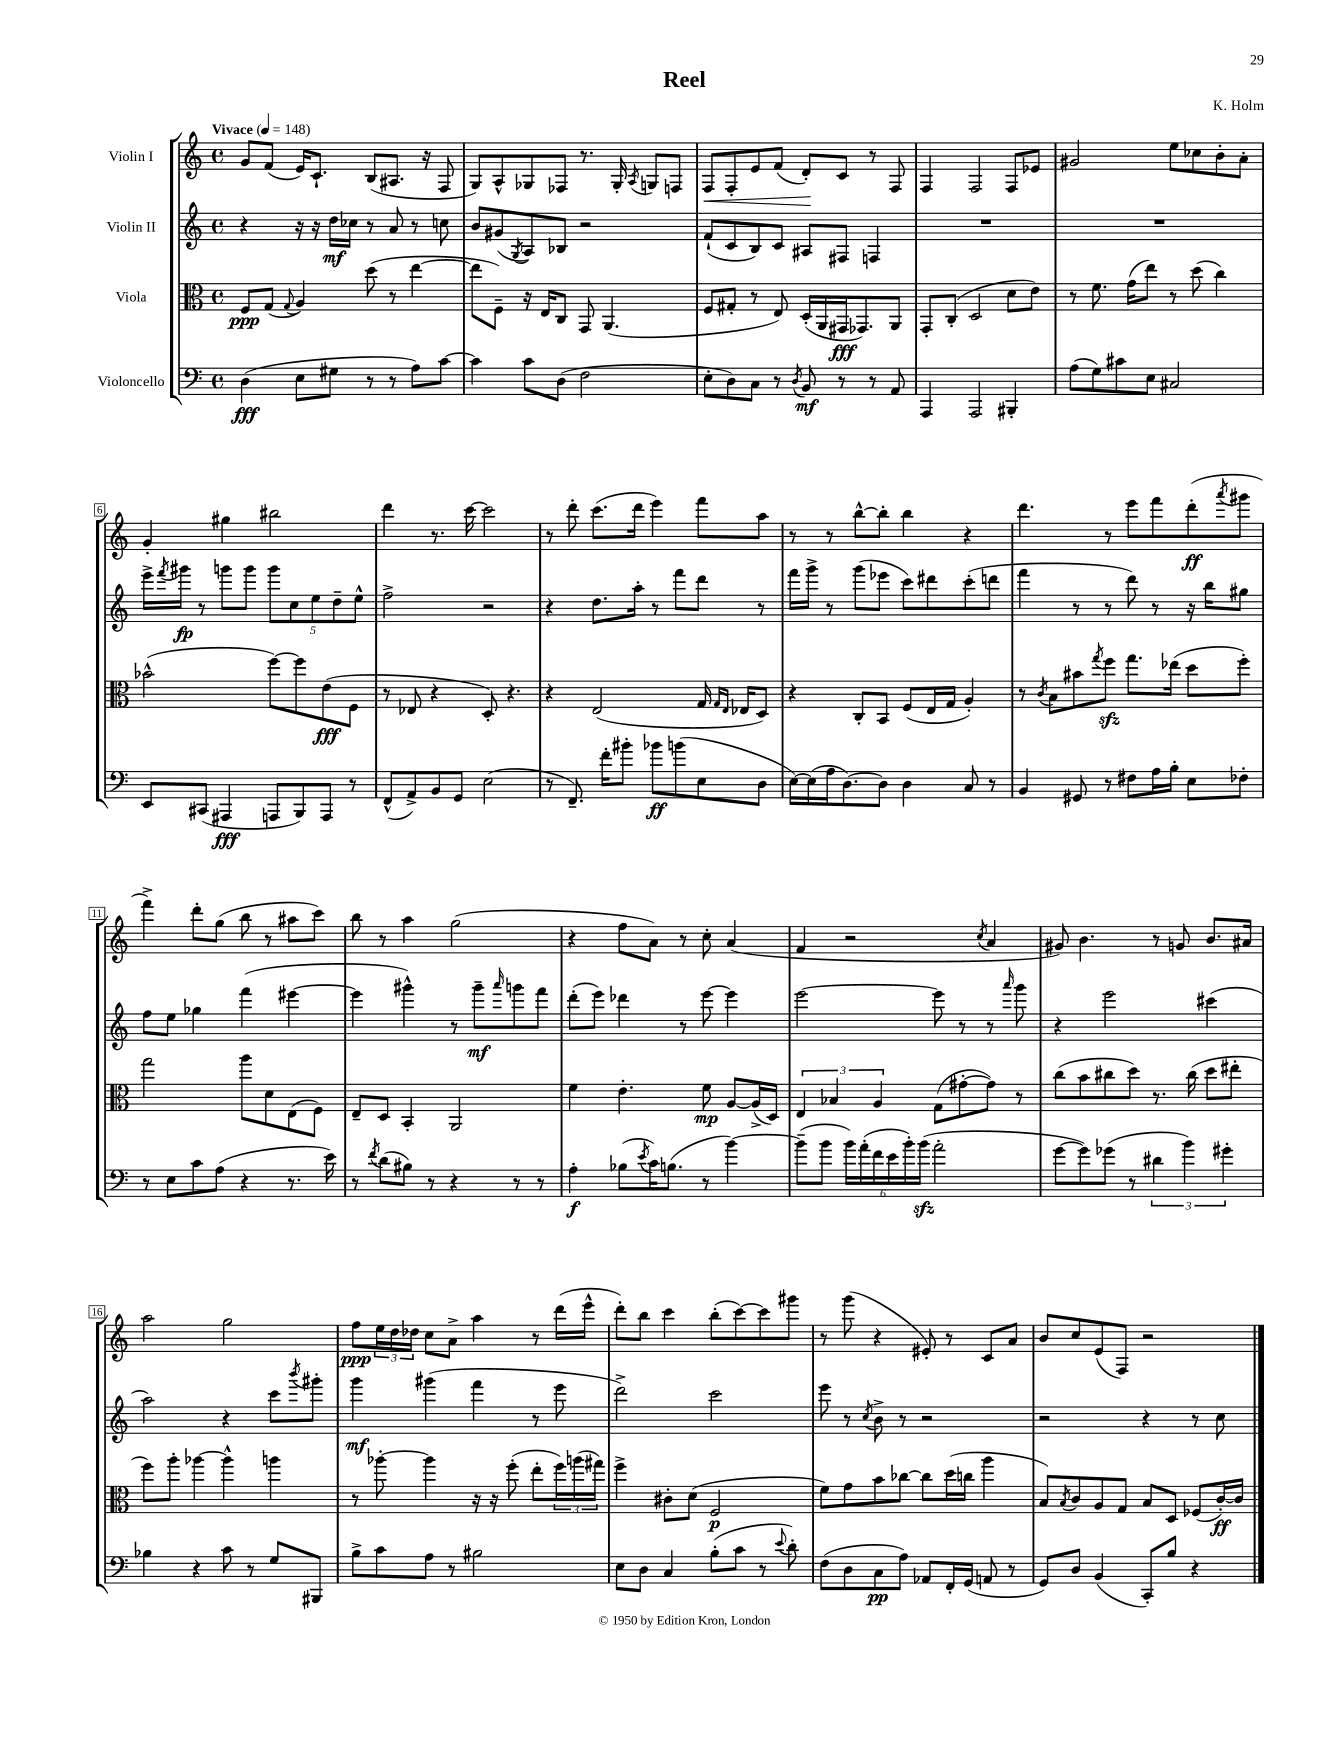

**kern	**dynam	**kern	**dynam	**kern	**dynam	**kern	**dynam
*part4	*part4	*part3	*part3	*part2	*part2	*part1	*part1
*staff4	*staff4	*staff3	*staff3	*staff2	*staff2	*staff1	*staff1
*I"Violoncello	*	*I"Viola	*	*I"Violin II	*	*I"Violin I	*
*clefF4	*	*clefC3	*	*clefG2	*	*clefG2	*
*k[]	*	*k[]	*	*k[]	*	*k[]	*
*M4/4	*	*M4/4	*	*M4/4	*	*M4/4	*
*met(c)	*	*met(c)	*	*met(c)	*	*met(c)	*
*MM148	*	*MM148	*	*MM148	*	*MM148	*
=1	=1	=1	=1	=1	=1	=1	=1
!	!	!	!	!	!	!LO:TX:a:B:t=Vivace	!
(4D\	fff	8F/L	ppp	4r	.	8g/L	.
.	.	(8G/J	.	.	.	(8f/J	.
.	.	8qqG/	.	.	.	.	.
8E\L	.	4A/)	.	16r	.	16e/KL)	.
.	.	.	.	16r	.	8.c`/J	.
8G#X\J	.	.	.	16dd\LL	mf	.	.
.	.	.	.	16cc-X\JJ	.	.	.
8r	.	(8dd\	.	8r	.	(8B/L	.
8r	.	8r	.	8a/	.	8.A#X/J	.
8A\L)	.	[4ee\	.	8r	.	.	.
.	.	.	.	.	.	16r	.
[8c\J	.	.	.	8ccn\	.	8F/	.
=2	=2	=2	=2	=2	=2	=2	=2
4c\]	.	8ee\L]	.	8b/L	.	8G/L)	.
.	.	8F~\J)	.	(8g#X/	.	8A^^/	.
.	.	.	.	8qG/	.	.	.
8c\L	.	16r	.	8A/)	.	8G-X/	.
.	.	16E/KL	.	.	.	.	.
(8D\J	.	8C/J	.	8B-X/J	.	8F-X/J	.
2F\	.	8GG/	.	2r	.	8.r	.
.	.	(4.AA/	.	.	.	.	.
.	.	.	.	.	.	16G-'/	.
.	.	.	.	.	.	8qA/	.
.	.	.	.	.	.	8Gn/L	.
.	.	.	.	.	.	8Fn/J	.
=3	=3	=3	=3	=3	=3	=3	=3
!	!	!	!	!	!	!	!LO:HP:b
8E'\L	.	8F/L	.	(8f`/L	.	8F/L	<
8D\)	.	8G#X'/J	.	8c/	.	8F'/	.
8C\J	.	8r	.	8B/)	.	8e/	.
8r	.	8E/)	.	8c/J	.	(8f/J	.
8qD/	.	.	.	.	.	.	.
8BB/	mf	(16D'/LL	.	8A#X/L	.	8d'/L)	.
.	.	16AA/	.	.	.	.	.
8r	.	16GG#X/J	fff	8F#X/J	.	8c/J	[
.	.	8.GG-X/)	.	.	.	.	.
8r	.	.	.	4Fn/	.	8r	.
8AA/	.	8AA/J	.	.	.	8F/	.
=4	=4	=4	=4	=4	=4	=4	=4
4AAA/	.	8GG'/L	.	1r	.	4F/	.
.	.	(8C'/J	.	.	.	.	.
2AAA/	.	2D/	.	.	.	2F/	.
4BBB#X'/	.	8d\L	.	.	.	8F/L	.
.	.	8e\J)	.	.	.	8e-X/J	.
=5	=5	=5	=5	=5	=5	=5	=5
(8A\L	.	8r	.	1r	.	2g#X/	.
8G\)	.	8.f\	.	.	.	.	.
8c#X\	.	.	.	.	.	.	.
.	.	(16g\KL	.	.	.	.	.
8E\J	.	8ee\J)	.	.	.	.	.
2C#X/	.	8r	.	.	.	8ee\L	.
.	.	(8dd\	.	.	.	8cc-X\	.
.	.	4cc\)	.	.	.	8b'\	.
.	.	.	.	.	.	8a'\J	.
!!LO:LB:g=z
=6	=6	=6	=6	=6	=6	=6	=6
8EE/L	.	(2b-X^^\	.	16eee^\LL	.	4g'/	.
.	.	.	.	8qfff/	.	.	.
.	.	.	.	16ggg#X\JJ	fp	.	.
(8CC#X/J	.	.	.	8r	.	.	.
4AAA#X/	fff	.	.	8gggn\L	.	4gg#X\	.
.	.	.	.	8ggg\J	.	.	.
8AAAn/L	.	[8ff\L)	.	10ggg\L	.	2bb#X\	.
.	.	.	.	10cc\	.	.	.
8BBB/)	.	8ff\]	.	.	.	.	.
.	.	.	.	10ee\	.	.	.
8AAA/J	.	(8e\	fff	.	.	.	.
.	.	.	.	10dd~\	.	.	.
8r	.	8F\J	.	.	.	.	.
.	.	.	.	10ee^^\J	.	.	.
=7	=7	=7	=7	=7	=7	=7	=7
(8FF^^/L	.	8r	.	2ff^\	.	4ddd\	.
8AA^/)	.	8E-X/	.	.	.	.	.
8BB/	.	4r	.	.	.	8.r	.
8GG/J	.	.	.	.	.	.	.
.	.	.	.	.	.	[16ccc\	.
(2E\	.	8D'/)	.	2r	.	2ccc\]	.
.	.	4.r	.	.	.	.	.
=8	=8	=8	=8	=8	=8	=8	=8
8r	.	4r	.	4r	.	8r	.
8.FF~/)	.	.	.	.	.	8ddd'\	.
.	.	(2E/	.	8.dd\L	.	(8.ccc\L	.
16f'\KL	.	.	.	.	.	.	.
8b#X'\J	.	.	.	.	.	.	.
.	.	.	.	16aa'\Jk	.	16ddd\Jk	.
8b-X\L	ff	.	.	8r	.	4eee\)	.
(8bn\	.	.	.	8fff\L	.	.	.
8E\	.	16G/	.	8ddd\J	.	8fff\L	.
.	.	16qqG/LL	.	.	.	.	.
.	.	16qqE/JJ	.	.	.	.	.
.	.	16E-X/KL	.	.	.	.	.
8D\J	.	8D/J)	.	8r	.	8aa\J	.
=9	=9	=9	=9	=9	=9	=9	=9
[16E\LL)	.	4r	.	16fff\LL	.	8r	.
(16E\]	.	.	.	16ggg^\JJ	.	.	.
16A\J	.	.	.	8r	.	8r	.
[8.D\)	.	.	.	.	.	.	.
.	.	8C'/L	.	(8ggg\L	.	[8bb^^\L	.
8D\J]	.	8BB/J	.	8eee-X\J	.	8bb'\J]	.
4D\	.	(8F/L	.	8ccc\L)	.	4bb\	.
.	.	16E/L	.	8ddd#X\	.	.	.
.	.	16G/JJ	.	.	.	.	.
8C/	.	4A'/)	.	(8ccc'\	.	4r	.
8r	.	.	.	8dddn\J	.	.	.
=10	=10	=10	=10	=10	=10	=10	=10
4BB/	.	8r	.	4fff\	.	4.ddd\	.
.	.	8qc/	.	.	.	.	.
.	.	8B\L	.	.	.	.	.
8GG#X/	.	8b#X\	.	8r	.	.	.
.	.	8qgg/	.	.	.	.	.
8r	.	8ffzz\J	.	8r	.	8r	.
8F#X\L	.	8.gg\L	.	8ddd\)	.	8eee\L	.
16A\L	.	.	.	8r	.	8fff\	.
16B'\JJ	.	(16ee-X\Jk	.	.	.	.	.
8E\L	.	8dd\L	.	16r	.	(8ddd'\	ff
.	.	.	.	16bb\KL	.	.	.
.	.	.	.	.	.	8qaaa/	.
8F-X'\J	.	8ff'\J)	.	8gg#X\J	.	8ggg#X\J	.
!!LO:LB:g=z
=11	=11	=11	=11	=11	=11	=11	=11
8r	.	2gg\	.	8ff\L	.	4fff^\)	.
8E\L	.	.	.	8ee\J	.	.	.
8c\	.	.	.	4gg-X\	.	8ddd'\L	.
(8A\J	.	.	.	.	.	(8gg\J	.
4r	.	8aa\L	.	(4fff\	.	8bb\	.
.	.	8d\	.	.	.	8r	.
8.r	.	(8E\	.	[4eee#X\	.	8aa#X\L	.
.	.	8F\J)	.	.	.	8ccc\J)	.
16e\)	.	.	.	.	.	.	.
=12	=12	=12	=12	=12	=12	=12	=12
8r	.	8E~/L	.	4eee#\]	.	8bb\	.
8qf/	.	.	.	.	.	.	.
(8d\L	.	8D/J	.	.	.	8r	.
8B#X\J)	.	4BB'/	.	4ggg#X^^\)	.	4aa\	.
8r	.	.	.	.	.	.	.
4r	.	2AA/	.	8r	.	(2gg\	.
.	.	.	.	8ggg#~\L	mf	.	.
.	.	.	.	16qqaaa/	.	.	.
8r	.	.	.	8gggn\	.	.	.
8r	.	.	.	8fff\J	.	.	.
=13	=13	=13	=13	=13	=13	=13	=13
4A'\	f	4f\	.	(8ddd'\L	.	4r	.
.	.	.	.	8eee\J)	.	.	.
(8B-X\L	.	4.e'\	.	4ddd-X\	.	8ff\L	.
8qe/	.	.	.	.	.	.	.
16c\K)	.	.	.	.	.	8a\J)	.
(8.Bn\J	.	.	.	.	.	.	.
.	.	.	.	8r	.	8r	.
8r	.	8f\	mp	[8eee\	.	8cc'\	.
[4b\)	.	[8A/L	.	4eee\]	.	(4a/	.
.	.	(16A^/L]	.	.	.	.	.
.	.	16D/JJ)	.	.	.	.	.
=14	=14	=14	=14	=14	=14	=14	=14
(8b~\L]	.	6E/	.	[2eee\	.	4f/	.
8b\J	.	.	.	.	.	.	.
.	.	6B-X/	.	.	.	.	.
24b\LL)	.	.	.	.	.	2r	.
(24a'\	.	.	.	.	.	.	.
24f\	.	6A/	.	.	.	.	.
24e\	.	.	.	.	.	.	.
24b'\)	.	.	.	.	.	.	.
(24bzz\JJ	.	.	.	.	.	.	.
2a'\	.	(8G\L	.	8eee\]	.	.	.
.	.	[8g#X'\	.	8r	.	.	.
.	.	.	.	.	.	8qcc/	.
.	.	8g#\J])	.	8r	.	4a/	.
.	.	.	.	16qqaaa/	.	.	.
.	.	8r	.	8ggg\	.	.	.
=15	=15	=15	=15	=15	=15	=15	=15
[8g\L	.	(8cc\L	.	4r	.	8g#X/)	.
8g\])	.	8b\	.	.	.	4.b\	.
(8g-X\J	.	8cc#X\	.	2eee\	.	.	.
8r	.	8dd\J)	.	.	.	.	.
6d#X\	.	8.r	.	.	.	8r	.
.	.	.	.	.	.	8gn/	.
6b\)	.	.	.	.	.	.	.
.	.	(16cc#\	.	.	.	.	.
.	.	8dd\L	.	(4ccc#X\	.	8.b/L	.
6g#X'\	.	.	.	.	.	.	.
.	.	8ee#X'\J	.	.	.	.	.
.	.	.	.	.	.	16a#X/Jk	.
!!LO:LB:g=z
=16	=16	=16	=16	=16	=16	=16	=16
4B-X\	.	8ff\L)	.	2aa\)	.	2aa\	.
.	.	8aa'\J	.	.	.	.	.
4r	.	[4aa-X\	.	.	.	.	.
8c\	.	4aa-^^\]	.	4r	.	2gg\	.
8r	.	.	.	.	.	.	.
8G/L	.	4aan\	.	8ccc\L	.	.	.
.	.	.	.	8qbbb/	.	.	.
8BBB#X/J	.	.	.	8ggg#X'\J	.	.	.
=17	=17	=17	=17	=17	=17	=17	=17
8B^\L	.	8r	.	4ggg\	mf	8ff\L	ppp
8c\	.	[8aa-X'\	.	.	.	24ee\L	.
.	.	.	.	.	.	24dd\	.
.	.	.	.	.	.	24dd-X\JJ	.
8A\J	.	4aa-\]	.	(4ggg#X\	.	8cc\L	.
8r	.	.	.	.	.	8a^\J	.
2B#X\	.	16r	.	4fff\	.	4aa\	.
.	.	16r	.	.	.	.	.
.	.	(8ff'\	.	.	.	.	.
.	.	8ee'\L	.	8r	.	8r	.
.	.	24ff\L)	.	8eee\	.	(16ddd\LL	.
.	.	(24aan\	.	.	.	.	.
.	.	.	.	.	.	16eee^^\JJ	.
.	.	24gg#X\JJ)	.	.	.	.	.
=18	=18	=18	=18	=18	=18	=18	=18
8E\L	.	4ff^\	.	2ddd^\)	.	8ddd'\L)	.
8D\J	.	.	.	.	.	8bb\J	.
4C/	.	8c#X'\L	.	.	.	4ccc\	.
.	.	(8d\J	.	.	.	.	.
(8B'\L	.	2F/	p	2ccc\	.	(8bb'\L	.
8c\J	.	.	.	.	.	[8ccc\)	.
8r	.	.	.	.	.	8ccc\]	.
8qqe/	.	.	.	.	.	.	.
8d'\)	.	.	.	.	.	8ggg#X\J	.
=19	=19	=19	=19	=19	=19	=19	=19
(8F\L	.	8f\L)	.	8eee\	.	8r	.
8D\	.	8g\	.	8r	.	(8ggg\	.
.	.	.	.	8qcc/	.	.	.
8C\	pp	8b\	.	8b^\	.	4r	.
8A\J)	.	[8cc-X\J	.	8r	.	.	.
8AA-X/L	.	8cc-\L]	.	2r	.	8e#X'/)	.
16FF'/L	.	(16dd\L	.	.	.	8r	.
(16GG/JJ	.	16ccn\JJ	.	.	.	.	.
8AAn/	.	4aa\	.	.	.	8c/L	.
8r	.	.	.	.	.	8a/J	.
=20	=20	=20	=20	=20	=20	=20	=20
8GG/L)	.	8B/L)	.	2r	.	8b/L	.
.	.	8qB/	.	.	.	.	.
8D/J	.	8c/	.	.	.	8cc/	.
(4BB/	.	8A/	.	.	.	(8e/	.
.	.	8G/J	.	.	.	8F/J)	.
8CC'/L)	.	8B/L	.	4r	.	2r	.
8B/J	.	8D/J	.	.	.	.	.
4r	.	(8F-X/L	.	8r	.	.	.
.	.	[16c'/L)	ff	8cc\	.	.	.
.	.	16c/JJ]	.	.	.	.	.
==	==	==	==	==	==	==	==
*-	*-	*-	*-	*-	*-	*-	*-
